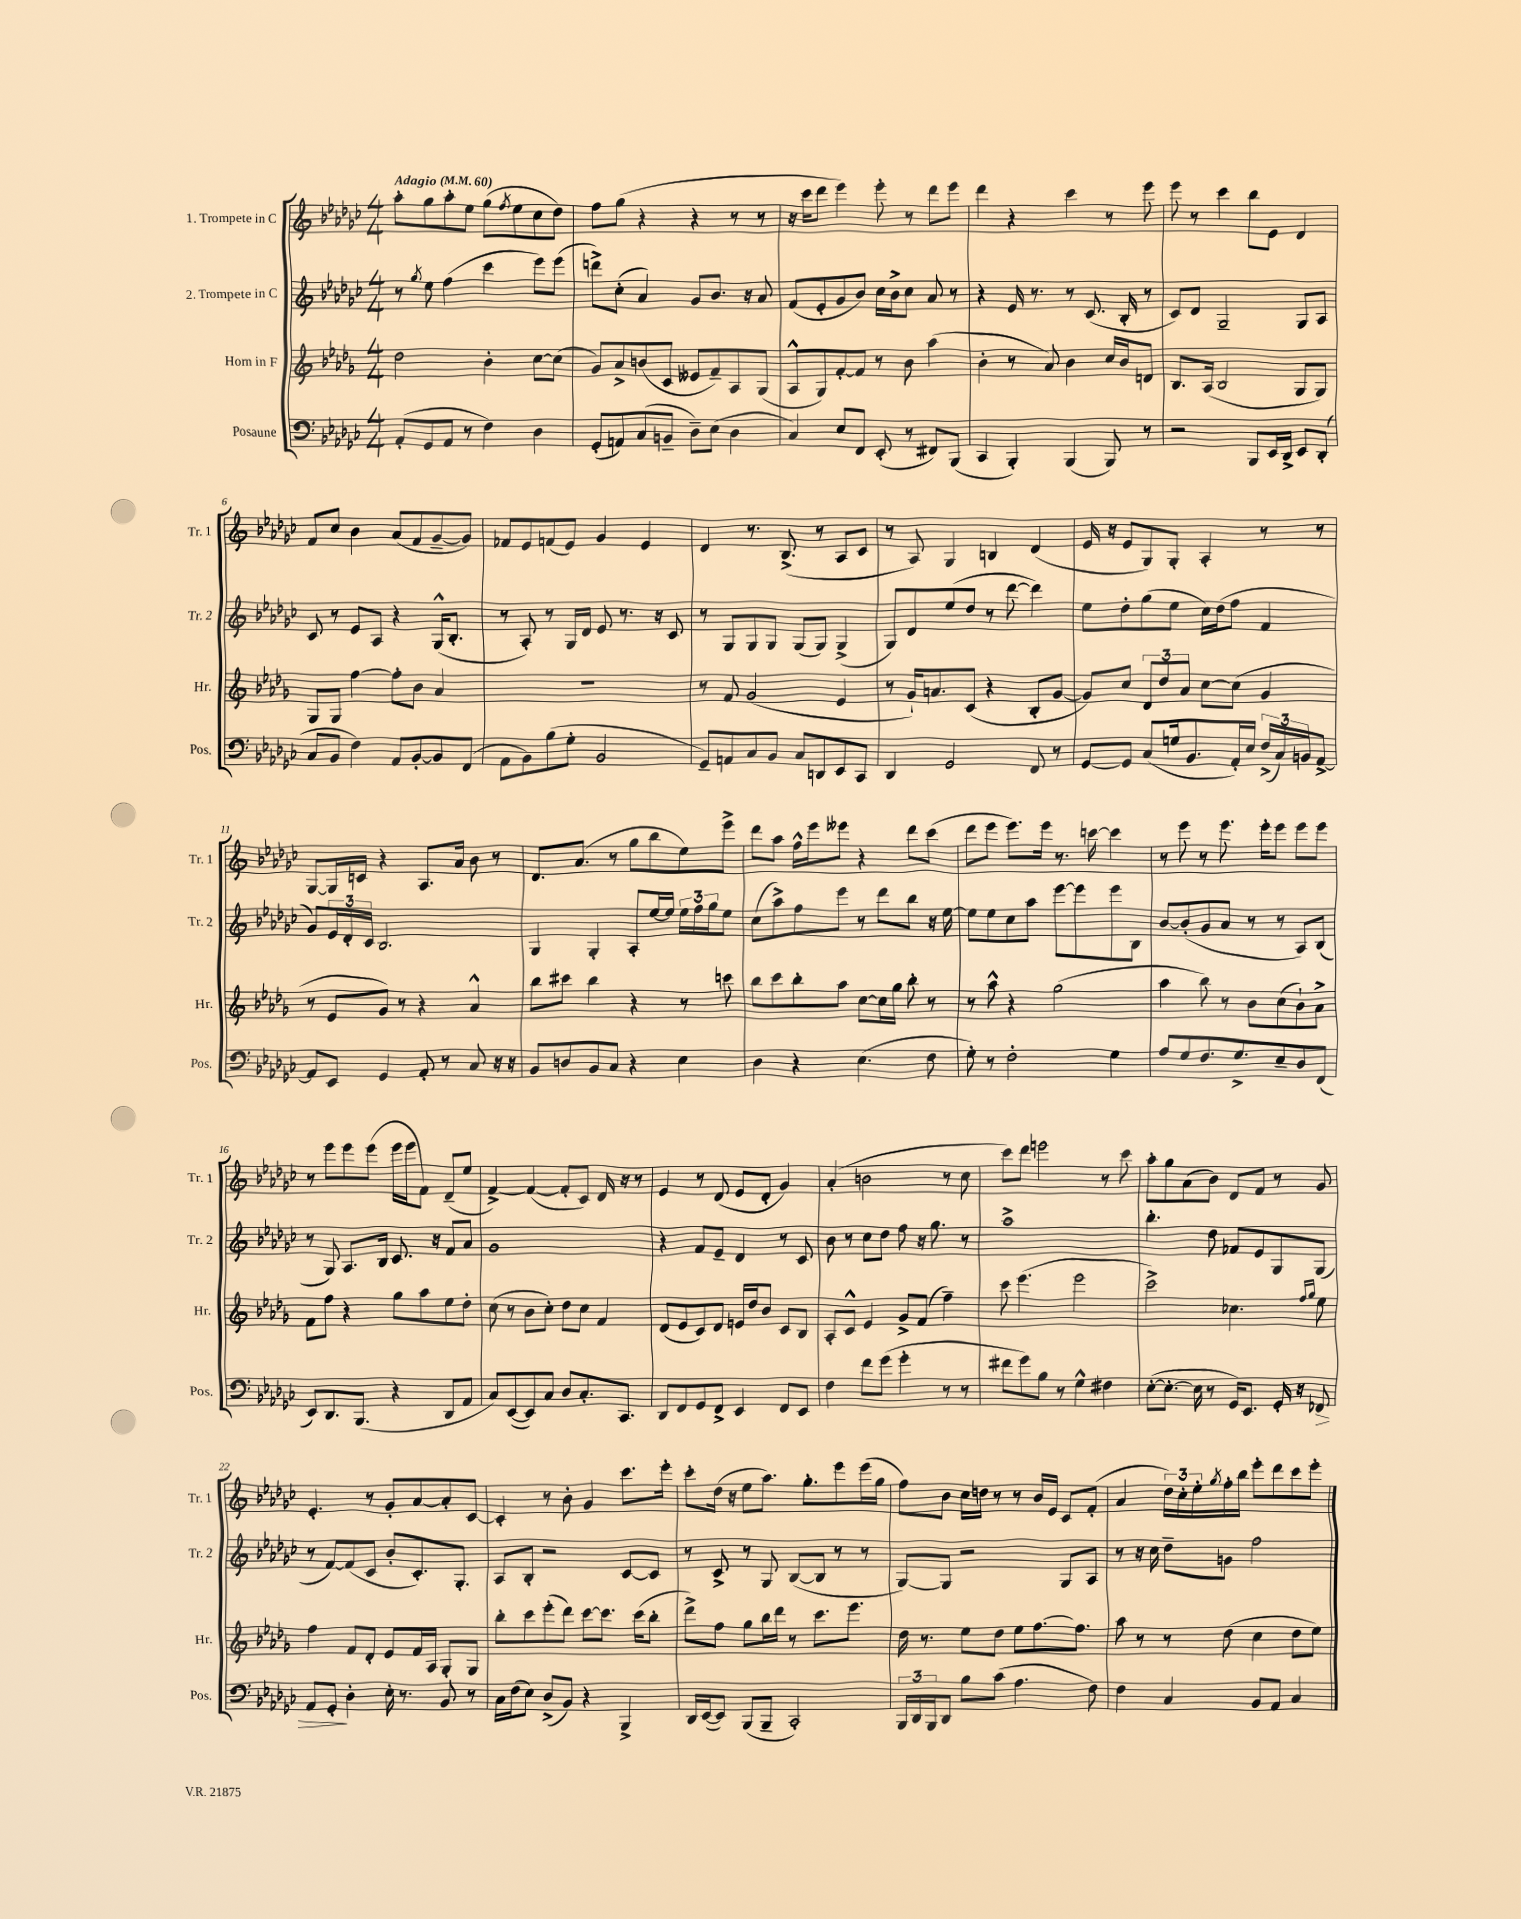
<<
\new StaffGroup <<
\new Staff = "s0" \with { instrumentName = "1. Trompete in C" shortInstrumentName = "Tr. 1" } {
    \clef treble \key ges \major \numericTimeSignature \time 4/4 \tempo "Adagio" 4 = 60
    aes''8-. ges''8 aes''8-. ees''8 ges''8( \acciaccatura { f''8 } ees''8 ces''8 des''8) |
    f''8 ges''8( r4 r4 r8 r8 |
    r16 ces'''16 des'''8 ees'''4) ees'''8-. r8 des'''8 ees'''8 |
    des'''4 r4 ces'''4 r8 ees'''8 |
    ees'''8 r8 ces'''4 bes''8 ees'8 des'4 |
    f'8 ces''8 bes'4 aes'8( f'8 ges'8~-- ges'8) |
    fes'8 ees'8 f'8( ees'8) ges'4 ees'4 |
    des'4 r8. bes8.->( r8 aes8 ces'8 |
    r8 aes8) ges4 b4 des'4( |
    ees'16 r16 ees'8 ges8) ges8-. aes4-. r8 r8 |
    ges8~ ges16 c'16 r4 aes8. aes'16 bes'8 r8 |
    des'8. aes'8.( r8 ges''8 bes''8 ees''8) ees'''8-> |
    des'''8 aes''8 f''16-^ ees'''16 eeses'''8 r4 des'''8 ces'''8( |
    des'''8 ees'''8 ees'''8.) ees'''16 r8. c'''16~ c'''4 |
    r8 ees'''8 r8 ees'''8. ees'''16-. ees'''8 ees'''8 ees'''8 |
    r8 ees'''8 ees'''8 ees'''8( ees'''16 ees'''16 f'8) des'8--( ees''8 |
    f'4~->) f'4~( f'8-. ces'8) des'16 r16 r8 |
    ees'4 r8 des'8( ees'8 des'8-. ges'4) |
    aes'4-.( b'2 r8 ces''8 |
    ces'''8) des'''8 e'''2 r8 ces'''8 |
    aes''8-. ges''8 aes'8( bes'8) des'8 f'8 r8 ges'8 |
    ees'4.-. r8 ges'8-. aes'8~ aes'8-. ces'8~ |
    ces'4-. r8 bes'8-. ges'4 ces'''8. ees'''16-. |
    ces'''8-. des''16( r16 ees''8 aes''8.) ges''8.-. ees'''8 ees'''16( ges''16 |
    f''8) bes'8 ces''16 d''16 r8 r8 bes'16 ees'16 ces'8 f'8-.( |
    aes'4 \tuplet 3/2 { des''16) ces''16-. ees''16-. } \acciaccatura { ges''8 } f''16-. bes''16 ees'''8-. des'''8 ces'''8 ees'''8-. \bar "|." |
}
\new Staff = "s1" \with { instrumentName = "2. Trompete in C" shortInstrumentName = "Tr. 2" } {
    \clef treble \key ges \major \numericTimeSignature \time 4/4
    r8 \acciaccatura { ges''8 } ees''8 f''4( ces'''4 ees'''8) ees'''8( |
    d'''8->) ces''8-.( aes'4) ges'8 bes'8. r16 aes'8 |
    f'8( ees'8-. ges'8 bes'8) ces''16 bes'16-> ces''8 aes'8 r8 |
    r4 ees'16 r8. r8 ces'8.( bes16-. r8 |
    ces'8) des'8 ges2-- ges8 aes8 |
    ces'8 r8 ees'8 aes8 r4 ges16-^( bes8.-. |
    r8 aes8-.) r8 ges16 des'16 ees'8 r8. r16 ces'8 |
    r8 ges8 ges8 ges8 ges8( ges8) ges4->( |
    ges8) des'8 ees''8( des''8 r8 des'''8~ des'''4) |
    ees''8 des''8-. ges''8( ees''8 ces''16) des''16( f''8 f'4 |
    ges'8) \tuplet 3/2 { ees'16 des'16-. ces'16 } bes2. |
    ges4 ges4-. aes8-. ees''16~ ees''16 \tuplet 3/2 { ees''16 f''16 ges''16 } ees''8 |
    ces''8( aes''8->) f''8 ees'''8 r8 des'''8 bes''8 r16 ees''16~ |
    ees''8 ees''8 ces''8 aes''8 ees'''8~ ees'''8 ees'''8 bes8 |
    bes'8~ bes'8-.( ges'8 aes'8 r8 r8 aes8) bes8( |
    r8 ges8) aes8. bes16 ces'8. r16 f'8 aes'8 |
    ges'1 |
    r4 f'8 ees'8-- des'4 r8 ces'8 |
    bes'8 r8 ces''8 des''8 f''8 r16 ges''8. r8 |
    aes''1-> |
    bes''4.-. des''8 fes'8 ees'8 ges8 ges8( |
    r8 f'8~) f'8( ces'8 bes'8-. ces'8.-.) ges8.-. |
    aes8 bes8-. r2 ces'8~ ces'8 |
    r8 ces'8-> r8 ges8 bes8~( bes8 r8 r8 |
    ges8~) ges8 r2 ges8 aes8 |
    r8 r16 ces''16 des''8-- g'8 f''2 \bar "|." |
}
\new Staff = "s2" \with { instrumentName = "Horn in F" shortInstrumentName = "Hr." } {
    \clef treble \key des \major \numericTimeSignature \time 4/4
    des''2 bes'4-. c''8~ c''8( |
    ges'8) aes'8-> b'8( c'8 eeses'8 f'8--) aes8 ges8( |
    aes8-^ ges8) f'8~-. f'8 r8 bes'8 aes''4( |
    bes'4-. r8 aes'8) bes'4 c''16 bes'16 d'8 |
    bes8. aes16( bes2 ges8 ges8) |
    ges8 ges8 f''4~ f''8-. bes'8 aes'4 |
    r1 |
    r8 f'8 ges'2( ees'4 |
    r8 ges'16-!) a'8. c'8( r4 bes8-. ges'8~ |
    ges'8) c''8 \tuplet 3/2 { des'8 des''8 aes'8 } c''8~ c''8( ges'4 |
    r8 ees'8 ges'8) r8 r4 aes'4-^ |
    bes''8 cis'''8 bes''4 r4 r8 c'''8 |
    bes''8 c'''8 bes''8-. aes''8 c''8~ c''16 ges''16 bes''8-. r8 |
    r8 aes''8-^ r4 ges''2( |
    aes''4 bes''8) r8 bes'8 c''8( bes'8-!) aes'8-> |
    f'8 f''8 r4 ges''8 aes''8 ees''8 des''8-. |
    c''8( r8 bes'8 c''8-.) des''8 c''8 f'4 |
    des'8( ees'8 c'8) des'8 e'16 des''16 bes'8 c'8 bes8 |
    aes8-. c'8-^ ees'4 ges'8-> f'8( f''4--) |
    c'''8 ees'''4.( ees'''2 |
    c'''2->) ces''4. \grace { f''16 ges''16 } ees''8 |
    f''4 f'8 des'8-. ees'8 f'16 aes16 ges8-. ges8 |
    bes''8-. c'''8 ees'''8-.( des'''8) c'''8~ c'''8. c'''16( bes''8-. |
    des'''8->) f''8 ges''8 bes''16 des'''16 r8 c'''8. ees'''8. |
    des''16 r8. ees''8 des''8 ees''8 f''8.~ f''8. |
    aes''8 r8 r8 des''8( c''4 des''8 ees''8) \bar "|." |
}
\new Staff = "s3" \with { instrumentName = "Posaune" shortInstrumentName = "Pos." } {
    \clef bass \key ges \major \numericTimeSignature \time 4/4
    aes,8-.( ges,8 aes,8 r8 f4) des4 |
    ges,8-.( a,8) ces8( b,8-- des8--) ees8( des4 |
    ces4) ees8 f,8 ees,8-.( r8 fis,8) bes,,8( |
    ces,4 bes,,4-.) bes,,4( bes,,8) r8 |
    r2 bes,,8 ees,16 des,16-> ees,8 des,8-.( |
    ces8 bes,8 f4) aes,8 bes,8~-. bes,8 f,8( |
    aes,8 bes,8) bes8( ges8-. bes,2 |
    ges,8--) a,8 ces8 bes,8 ces8 d,8 ees,8 ces,8 |
    des,4 ges,2 f,8 r8 |
    ges,8~ ges,8 ces8( g16 bes,8. aes,16-.) ees16 \tuplet 3/2 { f16->( ces16) b,16 } aes,8~-> |
    aes,8 ees,8 ges,4 aes,8-. r8 ces8 r16 r16 |
    bes,8 d8 bes,8 ces8 r4 ees4 |
    des4 r4 ees4.( f8 |
    ges8-.) r8 f2-. ges4 |
    aes8 ges8 f8. ges8.-> ees8-- des8 f,8( |
    ees,8) des,8. bes,,8.( r4 des,8 aes,8 |
    ces8) ees,8~( ees,8) ces8 des8 ces8.-. ces,8. |
    des,8 f,8 ges,8 f,8-> ees,4 f,8 ees,8 |
    f4 f'8 ges'8( ges'4-. r8 r8 |
    fis'8 ges'8) bes8 r8 ges4-^ fis4 |
    ees8~-.( ees8.~-. ees16 r8 ges,16) ees,8. ges,16-. r16 fes,8\> |
    aes,8 ges,8-.\! des4-. ees16-. r8. bes,8 r8 |
    ces16 f16( ees8) des8->( bes,8) r4 bes,,4-> |
    des,16 ees,16~( ees,8) bes,,8( bes,,8-- ces,2-.) |
    \tuplet 3/2 { bes,,16 des,16 bes,,16 } des,8 bes8 ces'8( aes4. f8) |
    f4 ces4 bes,8 aes,8 ces4 \bar "|." |
}
>>
>>
